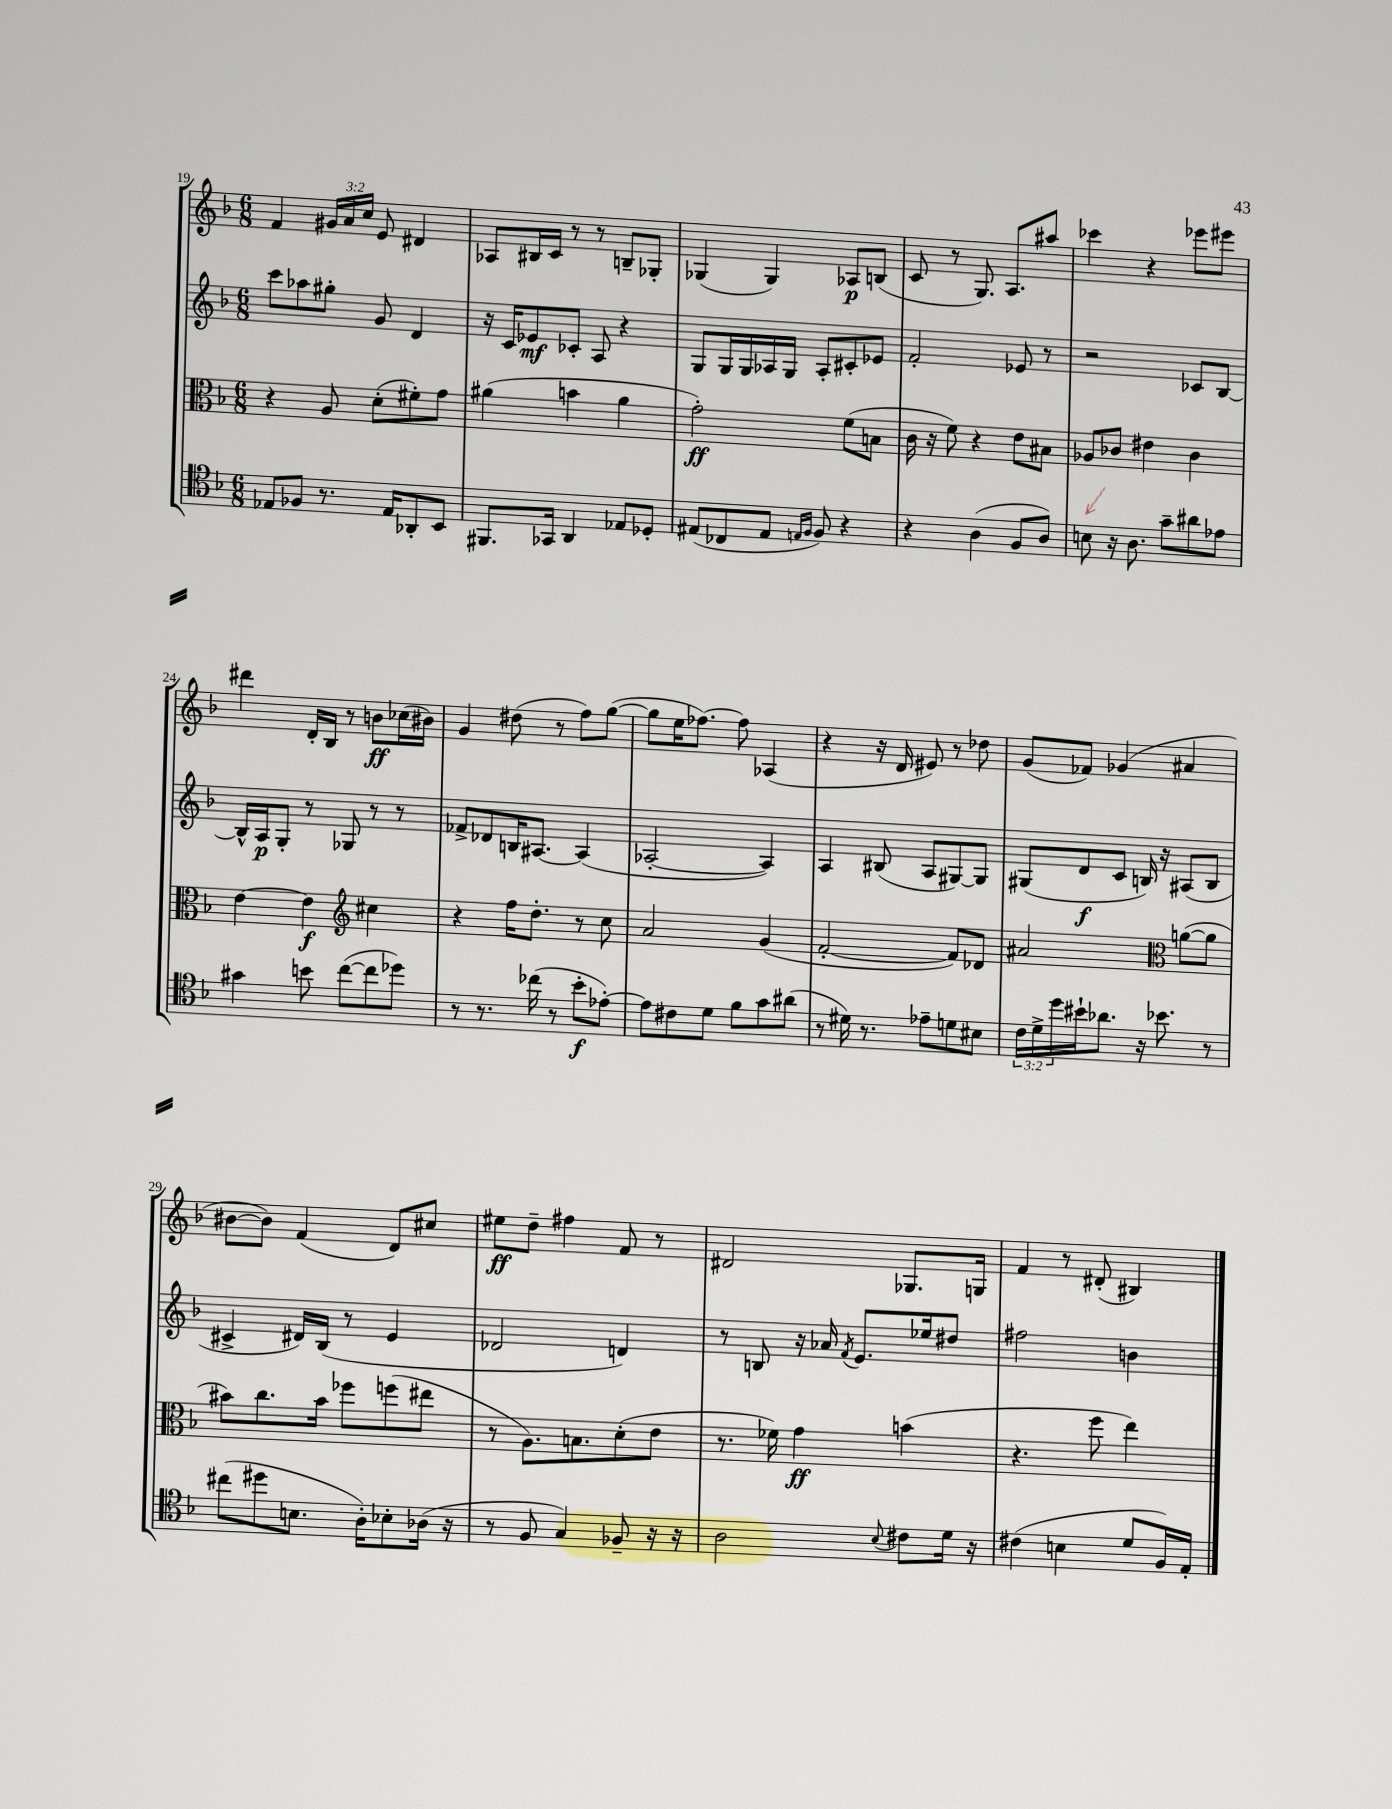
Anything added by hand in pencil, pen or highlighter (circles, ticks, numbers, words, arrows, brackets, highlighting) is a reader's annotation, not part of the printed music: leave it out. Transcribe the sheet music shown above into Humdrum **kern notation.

**kern	**kern	**kern	**kern
*staff4	*staff3	*staff2	*staff1
*clefC4	*clefC3	*clefG2	*clefG2
*k[b-]	*k[b-]	*k[b-]	*k[b-]
*M6/8	*M6/8	*M6/8	*M6/8
8E-/L	4r	8ccc\L	4f/
8F-/J	.	8aa-\	.
8.r	8A/	8gg#'\J	24g#/LL
.	.	.	24a/
.	.	.	24cc/JJ
.	(8d'\L	8g/	8e/
16E-/LK	.	.	.
8AA-'/	8f#'\)	4d/	4d#/
8BB-/J	8g\J	.	.
=	=	=	=
8.FF#/L	(4a#\	16r	8A-/L
.	.	16c/LK	.
.	.	8e-/	16B#/L
16GG-/Jk	.	.	16c/JJ
4AA/	4b\	8c-'/J	8r
.	.	8A/	8r
8E-/L	4a#\	4r	8B~/L
8D-'/J	.	.	8G-'/J
=	=	=	=
(8E#/L	2g'\)	8G/L	(4G-/
8C-/	.	16G/L	.
.	.	16G/	.
8E#/J	.	16A-/	4G-/)
.	.	16G/JJ	.
16qqE/LL	.	.	.
16qqF/JJ	.	.	.
8F/)	.	8A-'/L	.
4r	(8f\L	8c#'/	8A-/L
.	8B\J	8e-/J	(8B/J
=	=	=	=
4r	16c\	2f'/	8c/
.	16r	.	.
.	8f\)	.	8r
(4A\	4r	.	8.G/)
.	.	.	8.A/L
8F/L	8e\L	8e-/	.
8A/J)	8B#\J	8r	8aa#/J
=	=	=	=
8B\	8A-/L	2r	4ccc-\
16r	8c-/J	.	.
8.A\	.	.	.
.	4e#\	.	4r
8g~\L	.	.	.
8a#\	4c-\	8c-/L	8eee-\L
8e-\J	.	[8B-/J	8eee#\J
=	=	=	=
4g#\	[4e\	16B-^^/]LL	4ddd#\
.	.	16A/J	.
.	.	8G'/J	.
8b\	4e\]	8r	16d'/LL
.	.	.	16B-/JJ
([8cc\L	.	8G-/	8r
*	*clefG2	*	*
8cc\]	4cc#\	8r	8b\L
8dd-\J)	.	8r	(16cc-\L
.	.	.	16b#\JJ)
=	=	=	=
8r	4r	8f-^/L	4g/
8.r	.	8d-/	.
.	16ff\LK	16B/K	(8dd#\
(16cc-\	8.dd'\J	[8.A#/J	.
8r	.	.	8r
8b-'\L	8r	(4A#/]	8ff\L)
[8e-'\J)	8cc\	.	([8gg\J
=	=	=	=
8e-\]L	2a/	[2A-'/	8gg\]L
8c#\	.	.	16ee\K
.	.	.	[8.ff-\J)
8d\J	.	.	.
8f\L	.	.	8ff-\]
8g\	(4g/	4A-/])	(4A-/
(8a#\J	.	.	.
=	=	=	=
8r	[2f'/	4A/	4r
16d#\)	.	.	.
8.r	.	.	.
.	.	(8B#/	16r
.	.	.	16d/
8e-~\L	.	8A/L	8e#/)
8d\	8f/]L)	[8G#/)	8r
8B#\J	8d-/J	8G#/]J	8dd-\
=	=	=	=
24c\LL	2a#/	(8G#/L	(8g/L
24d^\	.	.	.
24dd\	.	.	.
16b#`\J	.	8d/	8f-/J)
8.a-\J	.	.	.
.	.	8c/J	(4g-/
16r	.	16B/)	.
8.b-\	.	16r	.
*	*clefC3	*	*
.	([8a\L	(8A#/L	4a#/
8r	8a\]J	8B/J	.
=	=	=	=
(8cc#\L	8b#\L)	4c#^/	[8b#\L
8dd#\	8.cc\	.	8b#\]J)
8.B\J	.	16d#/LL)	(4f/
.	16b#\Jk	(16B-/JJ	.
.	8ff-\L	8r	.
16A'\LK)	.	.	.
8B-'\	(8ff\	4e/	8d/L)
(16A-\Jk	8ee#\J	.	8cc#/J
16r	.	.	.
=	=	=	=
8r	8r	2d-/	8ee#\L
8F/	8.A\L)	.	8dd~\J
4G/)	.	.	4ff#\
.	8.B\	.	.
8F-~/	(8d'\	4d/)	8f/
16r	8e\J	.	8r
16r	.	.	.
=	=	=	=
2A\	8.r	8r	2d#/
.	.	8B/	.
.	16f-\)	.	.
.	4g\	16r	.
.	.	16a-/	.
.	.	8qf/	.
.	.	8.e/L	.
8qqB-/	.	.	.
8c#\L	(4b\	.	8.G-/L
.	.	16ee-/k	.
16d\Jk	.	8dd#/J	.
16r	.	.	16G/Jk
=	=	=	=
(4c#\	4.r	2ff#\	4f/
4B\	.	.	8r
.	8ff\	.	(8d#'/
8d/L	4ee\)	4b\	4B#/)
16F/L)	.	.	.
16E'/JJ	.	.	.
==	==	==	==
*-	*-	*-	*-
